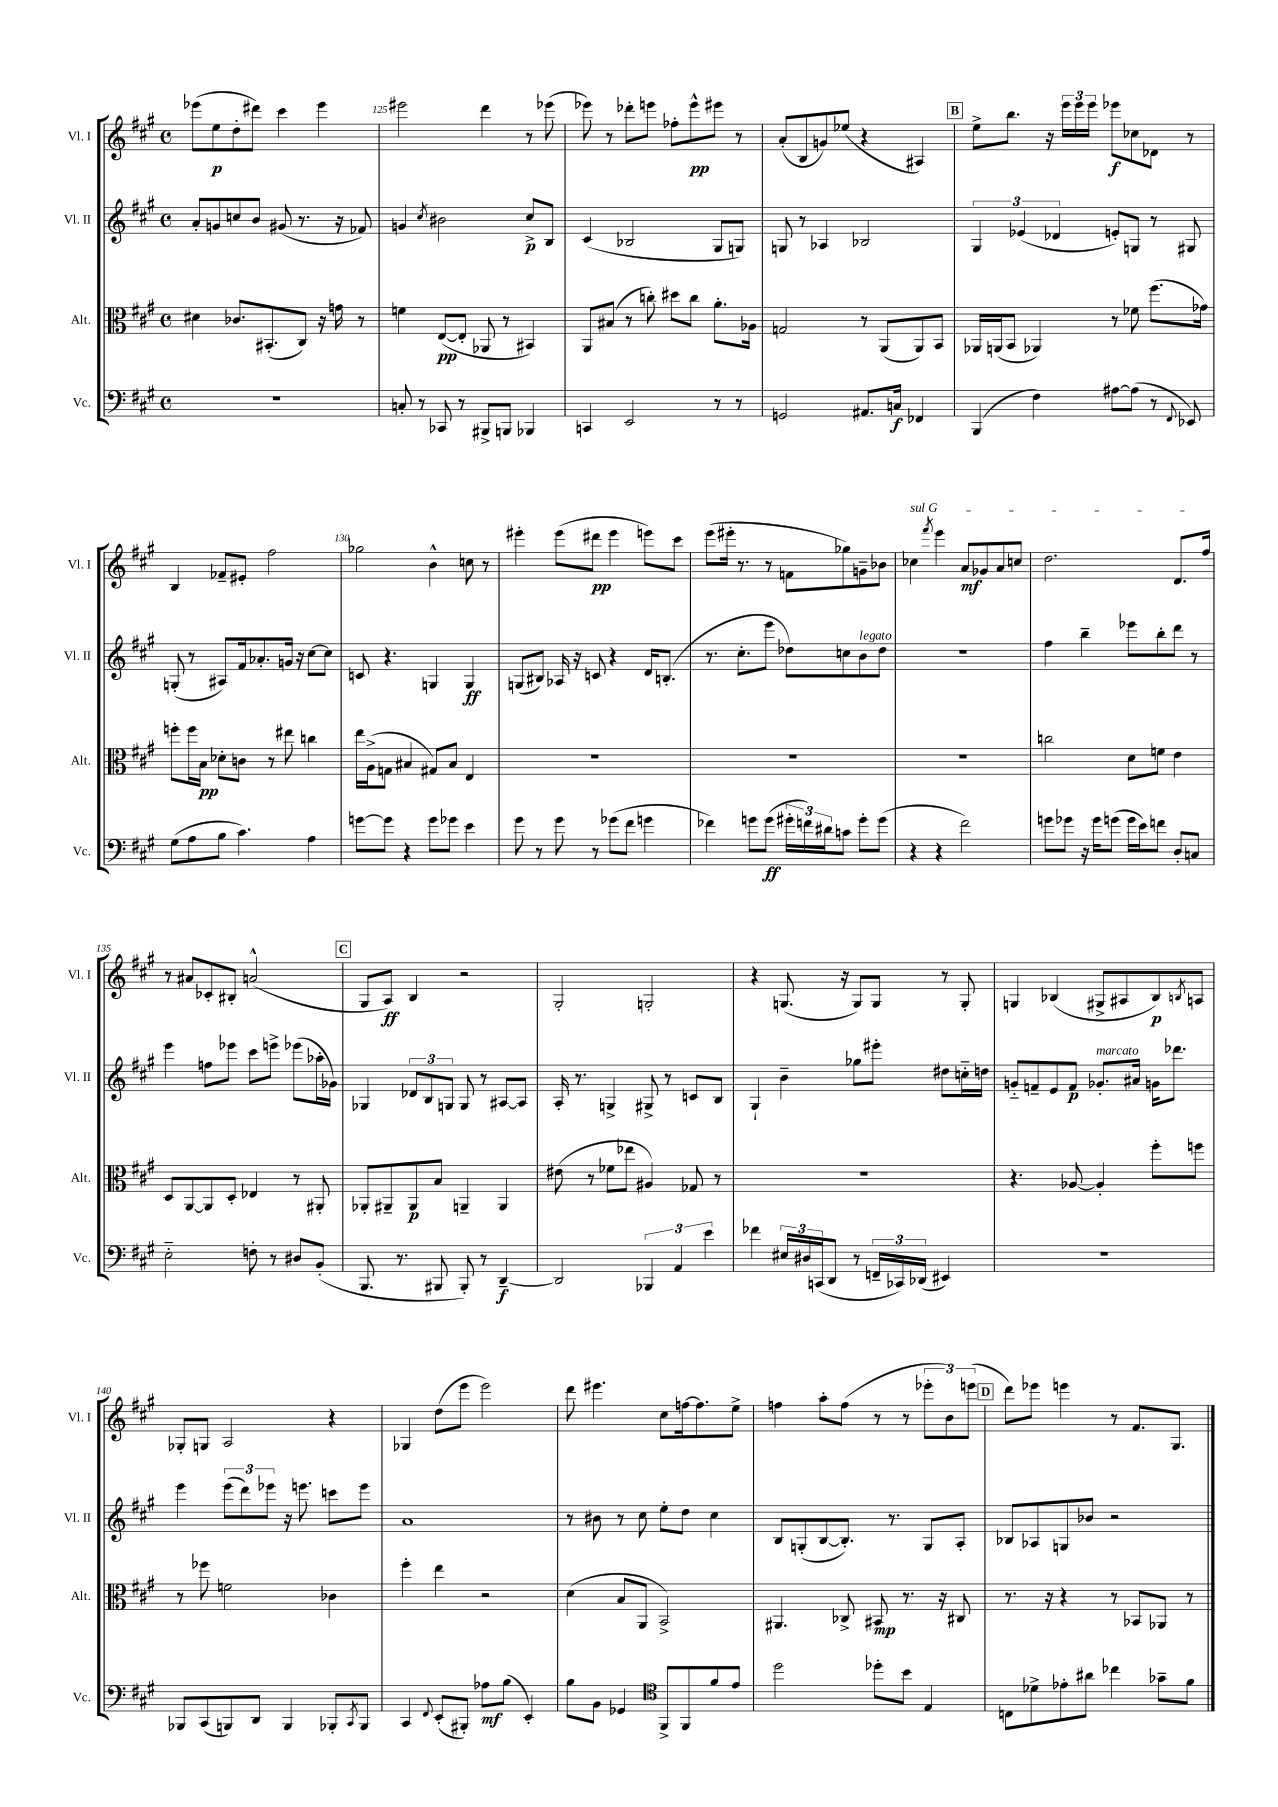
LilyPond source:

<<
\new StaffGroup <<
\new Staff = "s0" \with { instrumentName = "Vl. I" shortInstrumentName = "Vl. I" } {
    \clef treble \key a \major \defaultTimeSignature \time 4/4
    ees'''8( e''8\p d''8-. dis'''8) cis'''4 ees'''4 |
    eis'''2 d'''4 r8 ees'''8( |
    ees'''8) r8 des'''8-. e'''8 fes''8-. e'''8-^\pp eis'''8 r8 |
    a'8-.( b8 g'8) ees''8( r4 ais4) |
    \mark \markup { \box "B" } e''8-> b''8. r16 \tuplet 3/2 { e'''16 e'''16 e'''16 } ees'''8\f ces''8 des'8 r8 |
    b4 fes'8-- eis'8-. fis''2 |
    ges''2 b'4-^ c''8 r8 |
    eis'''4-. eis'''8( dis'''8\pp eis'''4 e'''8) cis'''8 |
    e'''8( eis'''16-. r8. r8 f'8 ges''8) g'8-- bes'8 |
    \once \override TextSpanner.bound-details.left.text = \markup { \italic "sul G" } ces''4\startTextSpan \acciaccatura { fis'''8 } e'''4 a'8\mf ges'8 a'8 c''8 |
    d''2. d'8. fis''16\stopTextSpan |
    r8 ais'8 ces'8-. bis8-. a'2-^( |
    \mark \markup { \box "C" } gis8 a8\ff) b4 r2 |
    gis2-. g2-. |
    r4 g8.( r16 g8) g8 r8 g8-. |
    g4 bes4( gis8-> ais8 bes8\p) \acciaccatura { b8 } a8 |
    ges8-. g8 a2 r4 |
    ges4 d''8( e'''8 e'''2) |
    d'''8 eis'''4. cis''8 f''16~ f''8. e''8-> |
    f''4 a''8-. f''8( r8 r8 \tuplet 3/2 { ees'''8-. b'8) e'''8( } |
    \mark \markup { \box "D" } d'''8) ees'''8 e'''4 r8 fis'8. gis8. \bar "|." |
}
\new Staff = "s1" \with { instrumentName = "Vl. II" shortInstrumentName = "Vl. II" } {
    \clef treble \key a \major \defaultTimeSignature \time 4/4
    a'8-. g'8 c''8 b'8 gis'8( r8. r16 fes'8) |
    g'4 \acciaccatura { cis''8 } bis'2 cis''8->\p b8 |
    cis'4( bes2 gis8 g8) |
    g8 r8 aes4 bes2 |
    \mark \markup { \box "B" } \tuplet 3/2 { gis4 ees'4( des'4 } e'8-.) g8 r8 gis8 |
    g8-.( r8 ais8) fis'16 aes'8.-. g'16 r16 cis''8~ cis''8 |
    c'8 r4. g4 g4\ff |
    g8( bis8) aes16 r16 c'8 r4 d'16 b8.-.( |
    r8. cis''8.-. e'''8 des''8) c''8 b'8^\markup { \italic "legato" } des''8 |
    R1 |
    fis''4 b''4-- ees'''8 b''8-. d'''8 r8 |
    e'''4 f''8 ees'''8 cis'''8 e'''8-> ees'''8( aes''16-. ges'16) |
    \mark \markup { \box "C" } ges4 \tuplet 3/2 { des'8 b8 g8 } g8 r8 ais8~ ais8 |
    a16-. r8. g4-> gis8-> r8 c'8 b8 |
    gis4-! b'4-- ges''8 eis'''8-. dis''8 c''16-_ d''16 |
    g'8-_ f'8-- e'8 f'8\p ges'8.-.^\markup { \italic "marcato" } ais'16 g'16 des'''8. |
    e'''4 \tuplet 3/2 { e'''8( d'''8) ees'''8 } r16 e'''8. c'''8 e'''8 |
    a'1 |
    r8 bis'8 r8 cis''8 e''8-. d''8 cis''4 |
    b8 g8-.( b8~ b8.-.) r8. g8 a8-. |
    \mark \markup { \box "D" } bes8 aes8 g8 bes'8 r2 \bar "|." |
}
\new Staff = "s2" \with { instrumentName = "Alt." shortInstrumentName = "Alt." } {
    \clef alto \key a \major \defaultTimeSignature \time 4/4
    dis'4 ces'8. bis,8.-.( cis8) r16 g'16 r8 |
    f'4 e8~\pp( e8-. aes,8 r8 bis,4) |
    a,8 bis8( r8 c''8-.) dis''8 c''8 a'8.-. aes16 |
    g2 r8 a,8( a,8) b,8 |
    \mark \markup { \box "B" } aes,16 a,16( b,8 aes,4) r8 fes'8 fis''8.( ges'16) |
    f''8-. f''16 b16\pp des'8-. c'8 r8 eis''8 c''4 |
    e''16 a16->( g8 bis4 gis8) bis8 e4 |
    R1 |
    R1 |
    R1 |
    c''2 d'8 f'8 e'4 |
    d8 a,8~ a,8 d8-. ees4 r8 ais,8-. |
    \mark \markup { \box "C" } aes,8-. ais,8-- ais,8\p b8 a,4-- a,4 |
    eis'8( r8 fes'8 ees''8 ais4) ges8 r8 |
    R1 |
    r4. aes8~ aes4-. fis''8-. f''8 |
    r8 fes''8 f'2 ces'4 |
    fis''4-. e''4 r2 |
    d'4( b8 a,8 b,2->) |
    ais,4. ces8-> bis,8\mp r8. r16 cis8 |
    \mark \markup { \box "D" } r8. r16 r4 r8 bes,8 aes,8 r8 \bar "|." |
}
\new Staff = "s3" \with { instrumentName = "Vc." shortInstrumentName = "Vc." } {
    \clef bass \key a \major \defaultTimeSignature \time 4/4
    R1 |
    c8-. r8 ces,8 r8 bis,,8-> b,,8 bes,,4 |
    c,4 e,2 r8 r8 |
    g,2 ais,8. c16\f fes,4 |
    \mark \markup { \box "B" } b,,4( fis4) ais8~ ais8( r8 \appoggiatura { fis,8 } ees,8) |
    gis8( a8 b8 cis'4.) a4 |
    g'8~ g'8 r4 g'8 ges'8 e'4 |
    gis'8 r8 gis'8 r8 ges'8( fis'8 g'4 |
    fes'4) g'8 g'8\ff( \tuplet 3/2 { gis'16-. f'16) dis'16 } c'8 gis'8-. gis'8( |
    r4 r4 fis'2) |
    g'8 ges'8 r16 ges'16 g'8( g'16 e'16) f'8 d8-. c8 |
    e2-_ f8-. r8 dis8 b,8-.( |
    \mark \markup { \box "C" } b,,8. r8. bis,,8 bis,,8-.) r8 d,4~--\f |
    d,2 \tuplet 3/2 { bes,,4 a,4 e'4 } |
    fes'4 \tuplet 3/2 { eis16 dis16 c,16( } d,8 r8 \tuplet 3/2 { f,16-- ces,16) des,16( } eis,4) |
    r1 |
    bes,,8 cis,8( b,,8) d,8 b,,4 bes,,8-. \acciaccatura { cis,8 } bes,,8 |
    cis,4 \appoggiatura { fis,8 } e,8-.( bis,,8-.) aes8\mf b8( e,4-.) |
    b8 b,8 ges,4 \clef tenor fis,8-> fis,8 fis'8 e'8 |
    d''2 des''8-. b'8 e4 |
    \mark \markup { \box "D" } c8 des'8-> ees'8-. ais'8 ces''4 ges'8-- fis'8 \bar "|." |
}
>>
>>
\layout { \context { \Score currentBarNumber = #124 \override BarNumber.break-visibility = ##(#f #t #t) barNumberVisibility = #(every-nth-bar-number-visible 5) } }
